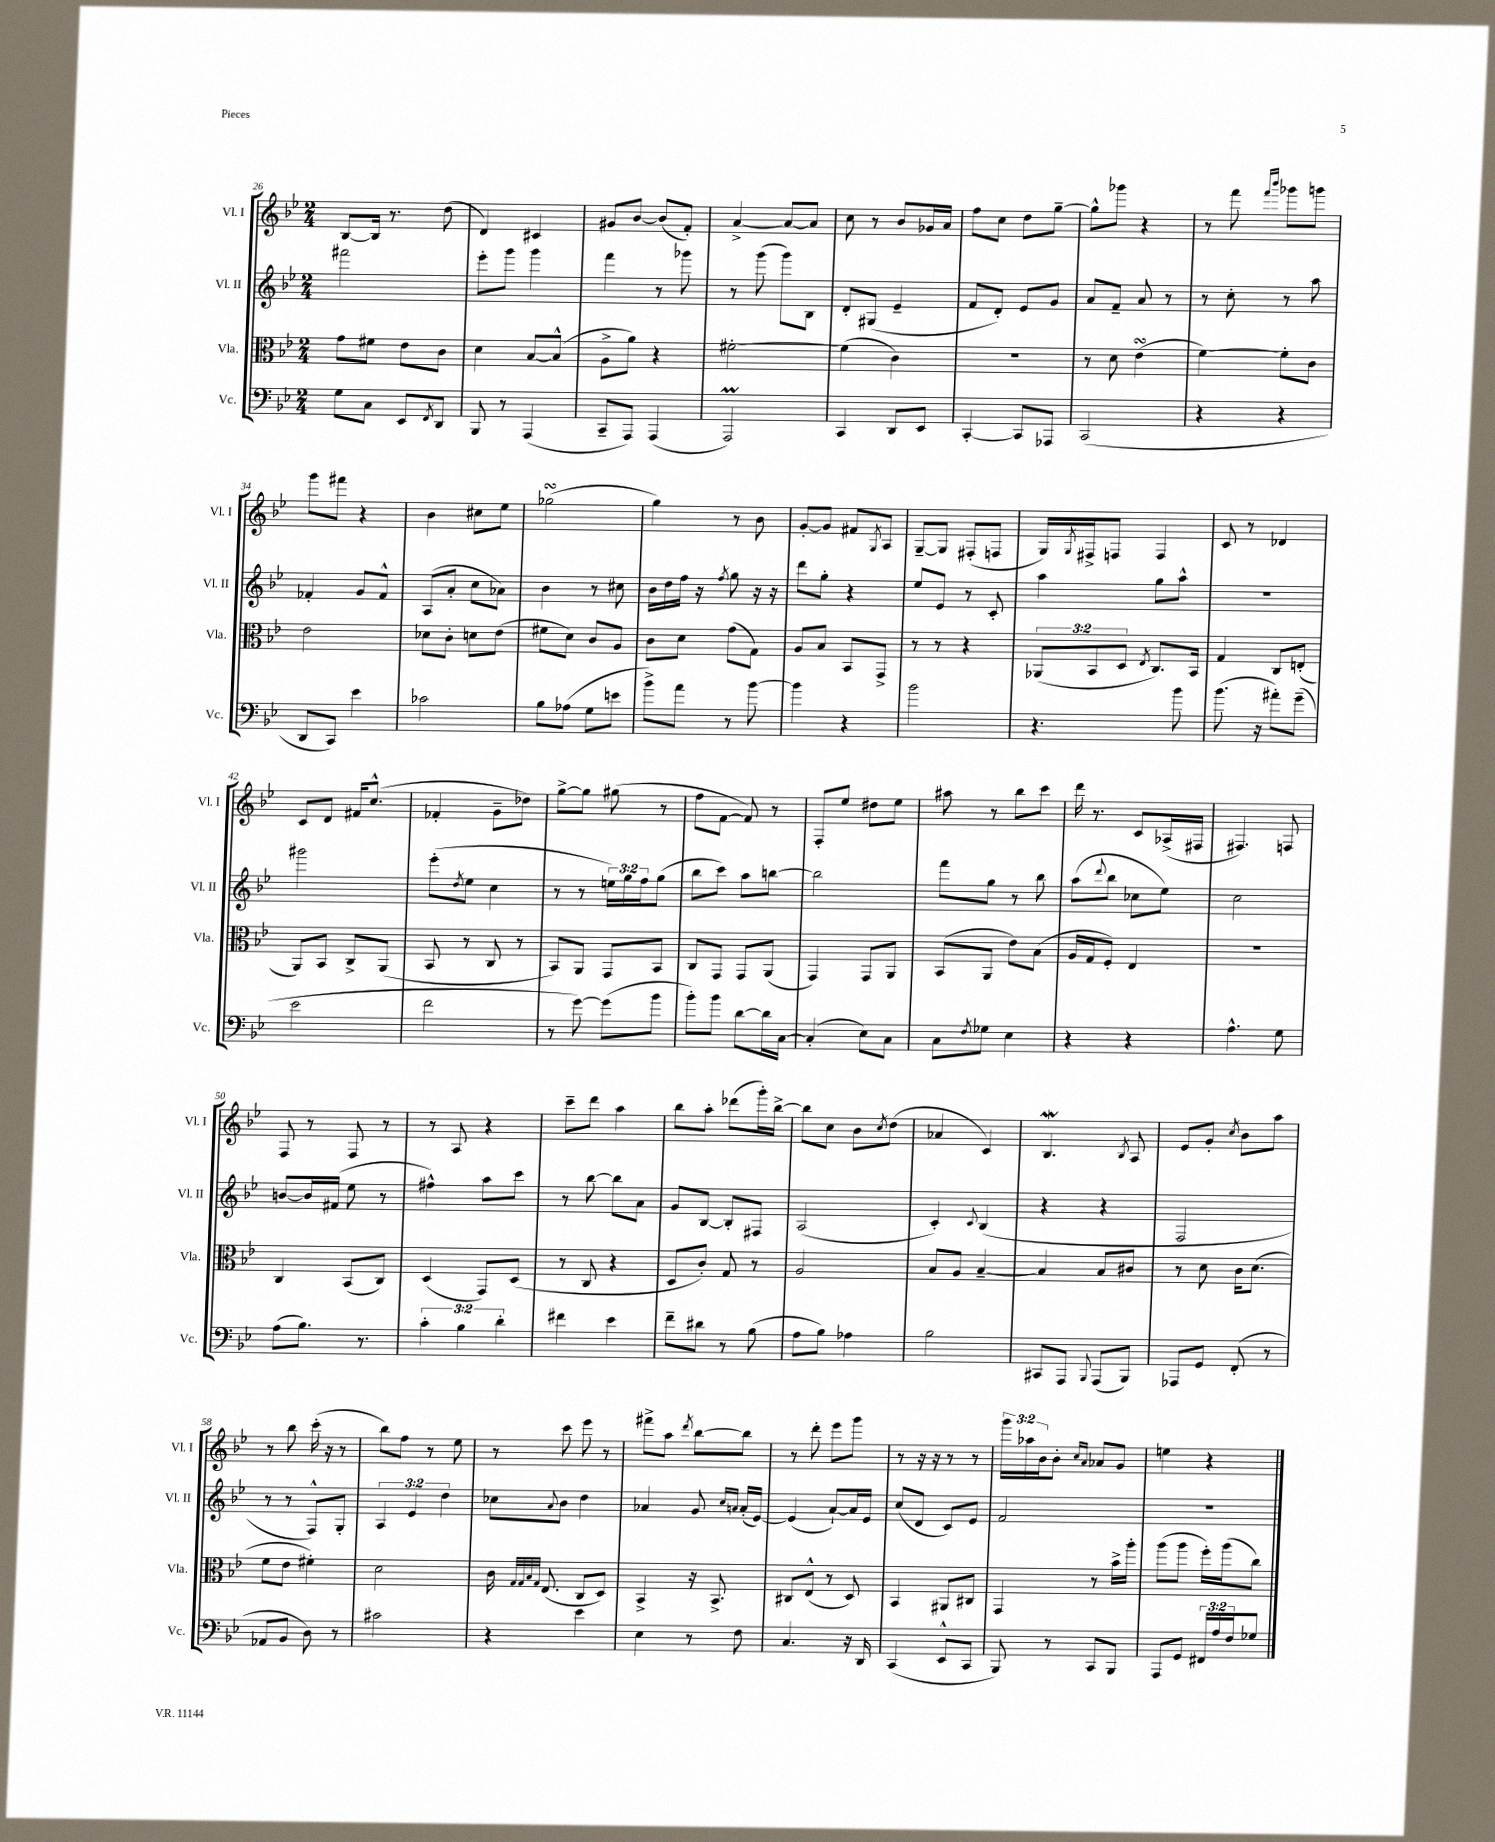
<<
\new StaffGroup <<
\new Staff = "s0" \with { instrumentName = "Vl. I" shortInstrumentName = "Vl. I" } {
    \clef treble \key bes \major \numericTimeSignature \time 2/4 \override Staff.TupletNumber.text = #tuplet-number::calc-fraction-text
    bes8~ bes16 r8. d''8( |
    d'4) cis'4 |
    gis'8 bes'8~ bes'8( f'8-.) |
    a'4~-> a'8~ a'8 |
    c''8 r8 bes'8 ges'16 a'16 |
    f''8 c''8 d''8 g''8~-- |
    g''8-^ ges'''8 r4 |
    r8 f'''8 \grace { f'''16 bes'''16 } ges'''8 g'''8 |
    g'''8 fis'''8 r4 |
    bes'4 cis''8 ees''8 |
    ges''2\turn( |
    g''4) r8 bes'8 |
    g'8~-. g'8 fis'8 \acciaccatura { g8 } a8 |
    g8~-- g8 fis8-.( f8 |
    g16) \acciaccatura { g8 } fis16-> f8 f4 |
    c'8 r8 des'4 |
    c'8 d'8 fis'16 c''8.-^( |
    fes'4-. g'8-- des''8) |
    g''8~-> g''8 gis''8( r8 |
    f''8 f'8~ f'8) r8 |
    f8-. ees''8 dis''8 ees''8 |
    ais''8 r8 bes''8 c'''8 |
    d'''16 r8. c'8 aes16->( fis16 |
    fis4.) f8 |
    f8 r8 f8 r8 |
    r8 a8 r4 |
    c'''8-- d'''8 a''4 |
    bes''8 a''8-. des'''8( g'''16-.) bes''16~-> |
    bes''8 c''8 bes'8 \acciaccatura { c''8 } d''8( |
    aes'4 c'4) |
    bes4.\mordent \acciaccatura { bes8 } a8 |
    ees'8 g'8-. \acciaccatura { c''8 } bes'8 a''8 |
    r8 bes''8 c'''16-.( r16 r8 |
    bes''8) f''8 r8 ees''8 |
    r8 c'''8 ees'''8 r8 |
    fis'''8-> a''8 \acciaccatura { d'''8 } bes''8~ bes''8 |
    r8 d'''8-. ees'''8 g'''8 |
    r8 r16 r16 r8 r8 |
    \tuplet 3/2 { g'''16 aes''16 bes'16 } bes'8-. \grace { c''16 a'16 } aes'8 g'8 |
    e''4 r4 \bar "|." |
}
\new Staff = "s1" \with { instrumentName = "Vl. II" shortInstrumentName = "Vl. II" } {
    \clef treble \key bes \major \numericTimeSignature \time 2/4 \override Staff.TupletNumber.text = #tuplet-number::calc-fraction-text
    fis'''2 |
    ees'''8-. g'''8 g'''4 |
    f'''4 r8 ges'''8 |
    r8 g'''8( g'''8) bes8 |
    d'8-. gis8( ees'4-- |
    f'8 d'8-.) ees'8 g'8 |
    a'8 f'8-- a'8 r8 |
    r8 c''8-. r8 a''8 |
    fes'4-. g'8 fes'8-^ |
    a8( a'8-. c''8 aes'8) |
    bes'4 r8 cis''8 |
    bes'16 d''16 f''16 r16 \acciaccatura { f''8 } g''8 r16 r16 |
    d'''8 g''8-. r4 |
    ees''8 ees'8 r8 c'8-. |
    a''4 g''8 a''8-^ |
    r2 |
    gis'''2 |
    ees'''8-.( \acciaccatura { d''8 } ees''8 c''4 |
    r8 r8 \tuplet 3/2 { e''16) g''16 f''16 } g''8( |
    bes''8 c'''8) a''8 b''8~ |
    b''2 |
    f'''8 g''8 r8 bes''8 |
    a''8( \appoggiatura { d'''8 } bes''8 ces''8 ees''8) |
    c''2 |
    b'8~ b'16 fis'16( ees''8 r8 |
    fis''4-^) a''8 c'''8 |
    r8 bes''8~ bes''8 a'8 |
    g'8 bes8~ bes8-. fis8 |
    a2( |
    c'4-.) \appoggiatura { c'8 } bes4( |
    r4 r4 |
    f2 |
    r8 r8 f8-^) g8-. |
    \tuplet 3/2 { a4 ees'4 d''4 } |
    ces''8 \appoggiatura { a'8 } bes'8 d''4 |
    aes'4 g'8 \grace { c''16 a'16 } a'16-.( ees'16~) |
    ees'4( a'8~-!) a'16 ees'16 |
    c''8( d'8 c'8) ees'8 |
    f'2 |
    r2 \bar "|." |
}
\new Staff = "s2" \with { instrumentName = "Vla." shortInstrumentName = "Vla." } {
    \clef alto \key bes \major \numericTimeSignature \time 2/4 \override Staff.TupletNumber.text = #tuplet-number::calc-fraction-text
    g'8 fis'8 ees'8 c'8 |
    d'4 bes8~ bes8-^( |
    a8-> a'8) r4 |
    fis'2~-. |
    fis'4( c'4) |
    R2 |
    r8 d'8 ees'4\turn( |
    f'4~) f'8-. c'8 |
    ees'2 |
    des'8 c'8-. d'8 ees'8( |
    fis'8 d'8) c'8 a8 |
    c'8 d'8 g'8( g8) |
    a8 bes8 bes,8 g,8-> |
    r8 r8 r4 |
    \tuplet 3/2 { aes,8( bes,8 d8 } \acciaccatura { ees8 } c8.) bes,16 |
    g4 c8 e8-.( |
    a,8) bes,8 c8-> a,8( |
    bes,8 r8 c8 r8 |
    bes,8) a,8 g,8 bes,8 |
    c8 g,8 g,8 a,8( |
    g,4) g,8 a,8 |
    bes,8( a,8 ees'8) bes8( |
    a16 g16 f8-.) ees4 |
    r2 |
    c4 bes,8( c8) |
    d4( g,8) d8( |
    r8 c8 r4 |
    d8 c'8-.) g8 r8 |
    a2 |
    bes8 a8 bes4~-- |
    bes4 bes8 cis'8 |
    r8 d'8 c'16 d'8.( |
    f'8 ees'8 fis'4-.) |
    d'2 |
    c'16 \grace { g32 g32 bes32 g32 } ees8.( c8 d8) |
    bes,4-> r16 bes,8.-> |
    cis8 ees8-^( r8 d8) |
    bes,4 ais,8 cis8 |
    g,4 r8 bes'16-> a''16-. |
    a''8( a''8 f''16-.) a''16( c''8) \bar "|." |
}
\new Staff = "s3" \with { instrumentName = "Vc." shortInstrumentName = "Vc." } {
    \clef bass \key bes \major \numericTimeSignature \time 2/4 \override Staff.TupletNumber.text = #tuplet-number::calc-fraction-text
    g8 c8 ees,8 \acciaccatura { f,8 } d,8 |
    bes,,8 r8 a,,4( |
    c,8-- a,,8) a,,4( |
    a,,2\prall) |
    c,4 d,8 ees,8 |
    c,4~-. c,8 aes,,8 |
    c,2( |
    r4 r4 |
    d,8 c,8) ees'4 |
    ces'2 |
    bes8 aes8( g8 e'8 |
    bes'8->) a'8 r8 bes'8~ |
    bes'4 r4 |
    bes'2 |
    r4. bes'8 |
    bes'8.( r16 ais'8-.) g'8--( |
    ees'2 |
    f'2 |
    r8 g'8~) g'8( bes'8 |
    bes'8-.) bes'8 d'8~ d'16 c16~ |
    c4-.( ees8) c8 |
    c8 \acciaccatura { f8 } ges8 ees4 |
    r4 r4 |
    a4.-^ g8 |
    a8( bes8.) r8. |
    \tuplet 3/2 { c'4-. bes4 d'4-. } |
    fis'4 ees'4 |
    f'8-- dis'8 r8 bes8( |
    a8 bes8) aes4 |
    bes2 |
    cis,8 a,,8 \appoggiatura { bes,,8 } a,,8( bes,,8) |
    aes,,8 g,8 f,8-.( r8 |
    aes,8 bes,8 d8) r8 |
    cis'2 |
    r4 ees'4 |
    ees4 r8 f8 |
    c4. r16 d,16 |
    c,4( ees,8-^ c,8 |
    bes,,8) r8 c,8 bes,,8 |
    a,,8 g,8 \tuplet 3/2 { fis,16 a16 f16 } ges8 \bar "|." |
}
>>
>>
\layout { \context { \Score currentBarNumber = #26 } }
